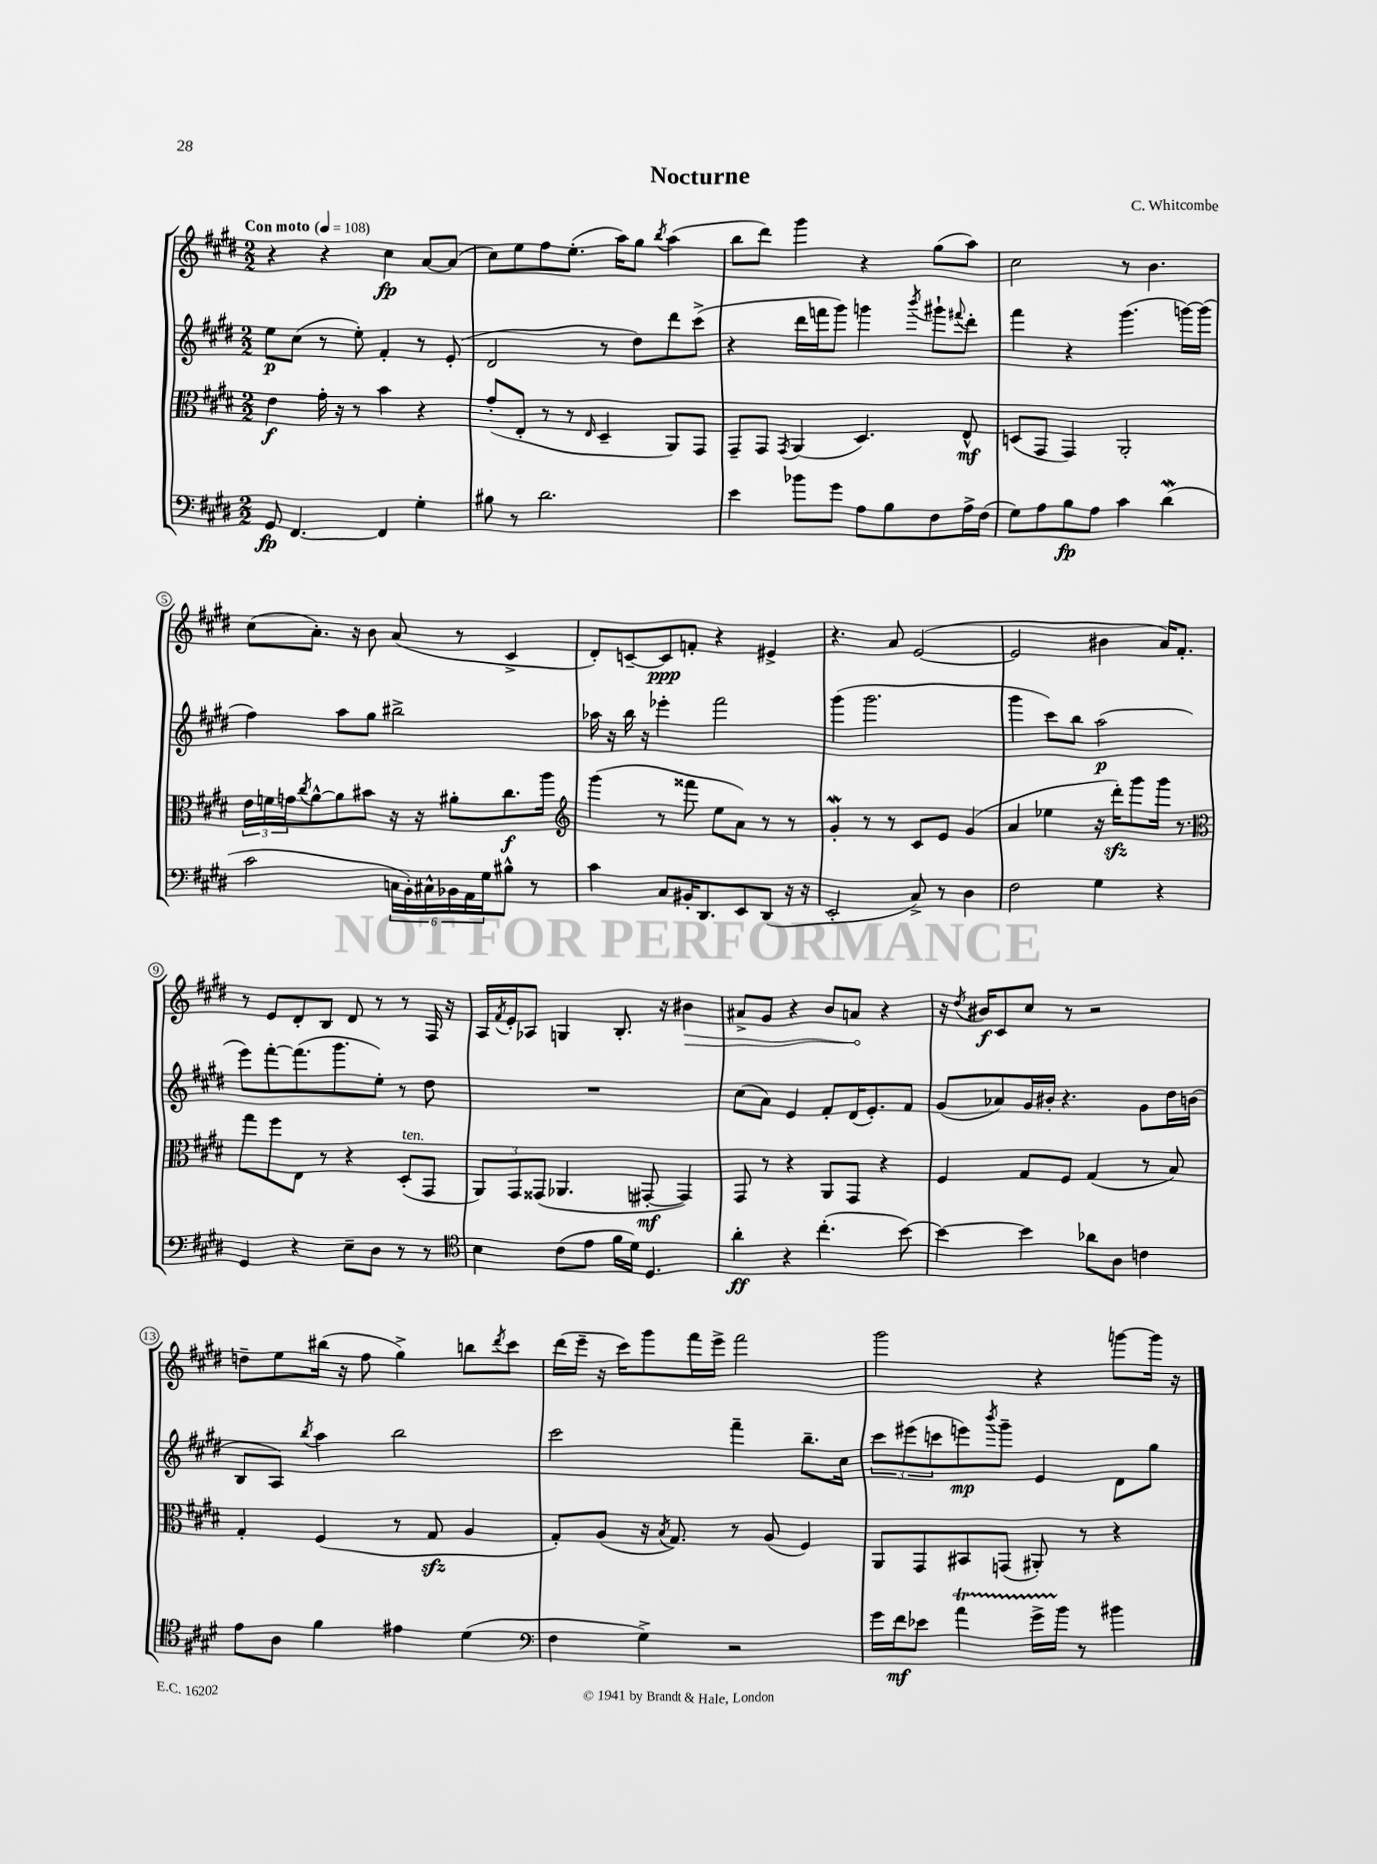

**kern	**kern	**kern	**kern
*staff4	*staff3	*staff2	*staff1
*clefF4	*clefC3	*clefG2	*clefG2
*k[f#c#g#d#]	*k[f#c#g#d#]	*k[f#c#g#d#]	*k[f#c#g#d#]
*M2/2	*M2/2	*M2/2	*M2/2
*MM108	*MM108	*MM108	*MM108
8GG#	4e	8ee	4r
[4.FF#	.	(8cc#	.
.	16g#'	8r	4r
.	16r	.	.
.	8r	8ee')	.
4FF#]	4b	4f#'	4cc#
4G#'	4r	8r	[8a
.	.	(8e'	(8a]
=	=	=	=
8B#	(8g#'	2d#	8cc#)
8r	8E'	.	8ee
2.d#	8r	.	8ff#
.	8r	.	(8.ee'
.	16qqE	.	.
.	4D#~	8r	.
.	.	.	16aa)
.	.	8dd#)	8gg#
.	.	.	8qbb
.	8AA)	8ddd#	(4aa
.	8GG#	(8ccc#^	.
=	=	=	=
4e	8GG#~	4r	8bb
.	8GG#	.	8ddd#)
.	8qGG#	.	.
8b-	(4AA	16ddd#	4ggg#
.	.	16fff	.
8g#	.	8ggg#)	.
8A	4.D#)	4ggg	4r
8B	.	.	.
.	.	8qbbb	.
8F#	.	8ggg#`	(8gg#
.	.	8qqfff#	.
16A^	8E^^	8ddd#'	8aa)
(16F#	.	.	.
=	=	=	=
8G#)	(8D	4fff#	2cc#
8A	8GG#	.	.
8B	4GG#)	4r	.
8A	.	.	.
4c#	2AA'	(4.ggg#	8r
.	.	.	4.b
(4d#	.	.	.
.	.	[16ggg)	.
.	.	(16ggg]	.
=	=	=	=
2c#	24e	4ff#)	(8cc#
.	24f	.	.
.	24g	.	.
.	8qcc#	.	.
.	[8a^^	.	8.a')
.	8a]	8aa	.
.	.	.	16r
.	8b#	8gg#	8b
24C	16r	2bb#^	(8a
24BB')	.	.	.
.	16r	.	.
24C#^^	.	.	.
24BB-	8a#'	.	8r
24AA	.	.	.
24G#	.	.	.
8B#^^	8.cc#	.	4c#^
8r	.	.	.
.	16aa	.	.
=	=	=	=
*	*clefG2	*	*
4c#	(4ggg#	16aa-	8d#')
.	.	16r	.
.	.	16bb	[8c~
.	.	16r	.
8C#	8r	4eee-'	8c]
16BB#'	8fff##	.	8f'
8.DD#	.	.	.
.	8ee	2fff#	4r
8EE	8a)	.	.
(8DD#	8r	.	4e#^
16r	8r	.	.
16r	.	.	.
=	=	=	=
2EE'	4g#'	(4ggg#	4.r
.	8r	2.ggg#	.
.	8r	.	8a
8C#^)	8c#	.	([2e
8r	8e	.	.
4D#	(4g#	.	.
=	=	=	=
2F#	4a	4ggg#	2e]
.	4ee-	8ccc#)	.
.	.	8bb	.
4G#	16r	(2aa	4b#
.	16ddd#')	.	.
.	8ggg#	.	.
4r	16ggg#	.	16a)
.	8.r	.	8.f#'
=	=	=	=
*	*clefC3	*	*
4GG#	8gg#	8eee)	8r
.	8ff#	[8fff#'	8e
4r	8E	(8.fff#]	8d#'
.	8r	.	8B
.	.	8.ggg#	.
8E~	4r	.	8d#
8D#	.	8ee')	8r
8r	(8D#'	8r	8r
8r	8GG#	8dd#	16F#
.	.	.	16r
=	=	=	=
*clefC4	*	*	*
4B	12AA)	1r	16A
.	.	.	8qf#
.	.	.	16e'
.	12GG#	.	.
.	.	.	8A-
.	(12GG##	.	.
(8c#	4.AA-	.	4G
8e	.	.	.
16f#	.	.	8.B'
16d#)	.	.	.
4.D#	[8GG#'	.	.
.	.	.	16r
.	4GG#])	.	4b#
=	=	=	=
4a'	8GG#	(8cc#	8a#^
.	8r	8a)	8g#
4r	4r	4e	4r
(4.cc#'	8AA	8f#'	8b
.	8GG#	(16d#	8a
.	.	8.e')	.
.	4r	.	4r
[8b)	.	8f#	.
=	=	=	=
4b_	4F#	(8g#	16r
.	.	.	8qdd#
.	.	.	16b#
.	.	8a-)	8c#
4b]	8G#	16g#	8cc#
.	.	16b#'	.
.	8F#	4.r	8r
8a-	(4G#	.	2r
8A	.	.	.
4c	8r	8g#	.
.	8B)	16dd#	.
.	.	(16b	.
=	=	=	=
8e	4G#'	8B	8dd~
8A	.	8A)	8ee
.	.	8qbb	.
4f#	(4F#	4aa	(16bb#
.	.	.	16r
.	.	.	8ff#
4e#	8r	2bb	4gg#^)
.	8G#	.	.
(4d#	4A	.	8bb
.	.	.	8qddd#
.	.	.	8ccc#
=	=	=	=
*clefF4	*	*	*
4F#	8G#')	2ccc#	(16ddd#
.	.	.	16eee~
.	(8A	.	16r
.	.	.	16ccc#)
4G#^)	16r	.	8ggg#
.	8qB	.	.
.	8.G#)	.	.
.	.	.	16fff#
.	.	.	16eee^
2r	8r	4fff#~	2fff#
.	(8A	.	.
.	4F#)	8.bb~	.
.	.	16cc#	.
=	=	=	=
16g#	8AA	12ccc#	2ggg#
16f#	.	.	.
.	.	(12eee#	.
8e-	8GG#	.	.
.	.	12ccc	.
4a	8BB#	8eee)	.
.	.	8qbbb	.
.	(8GG	8ggg#~	.
16g#^	8AA#')	4e	4r
16b	.	.	.
8r	8r	.	.
4b#	4r	8d#	[8ggg
.	.	8gg#	16ggg]
.	.	.	16r
==	==	==	==
*-	*-	*-	*-
